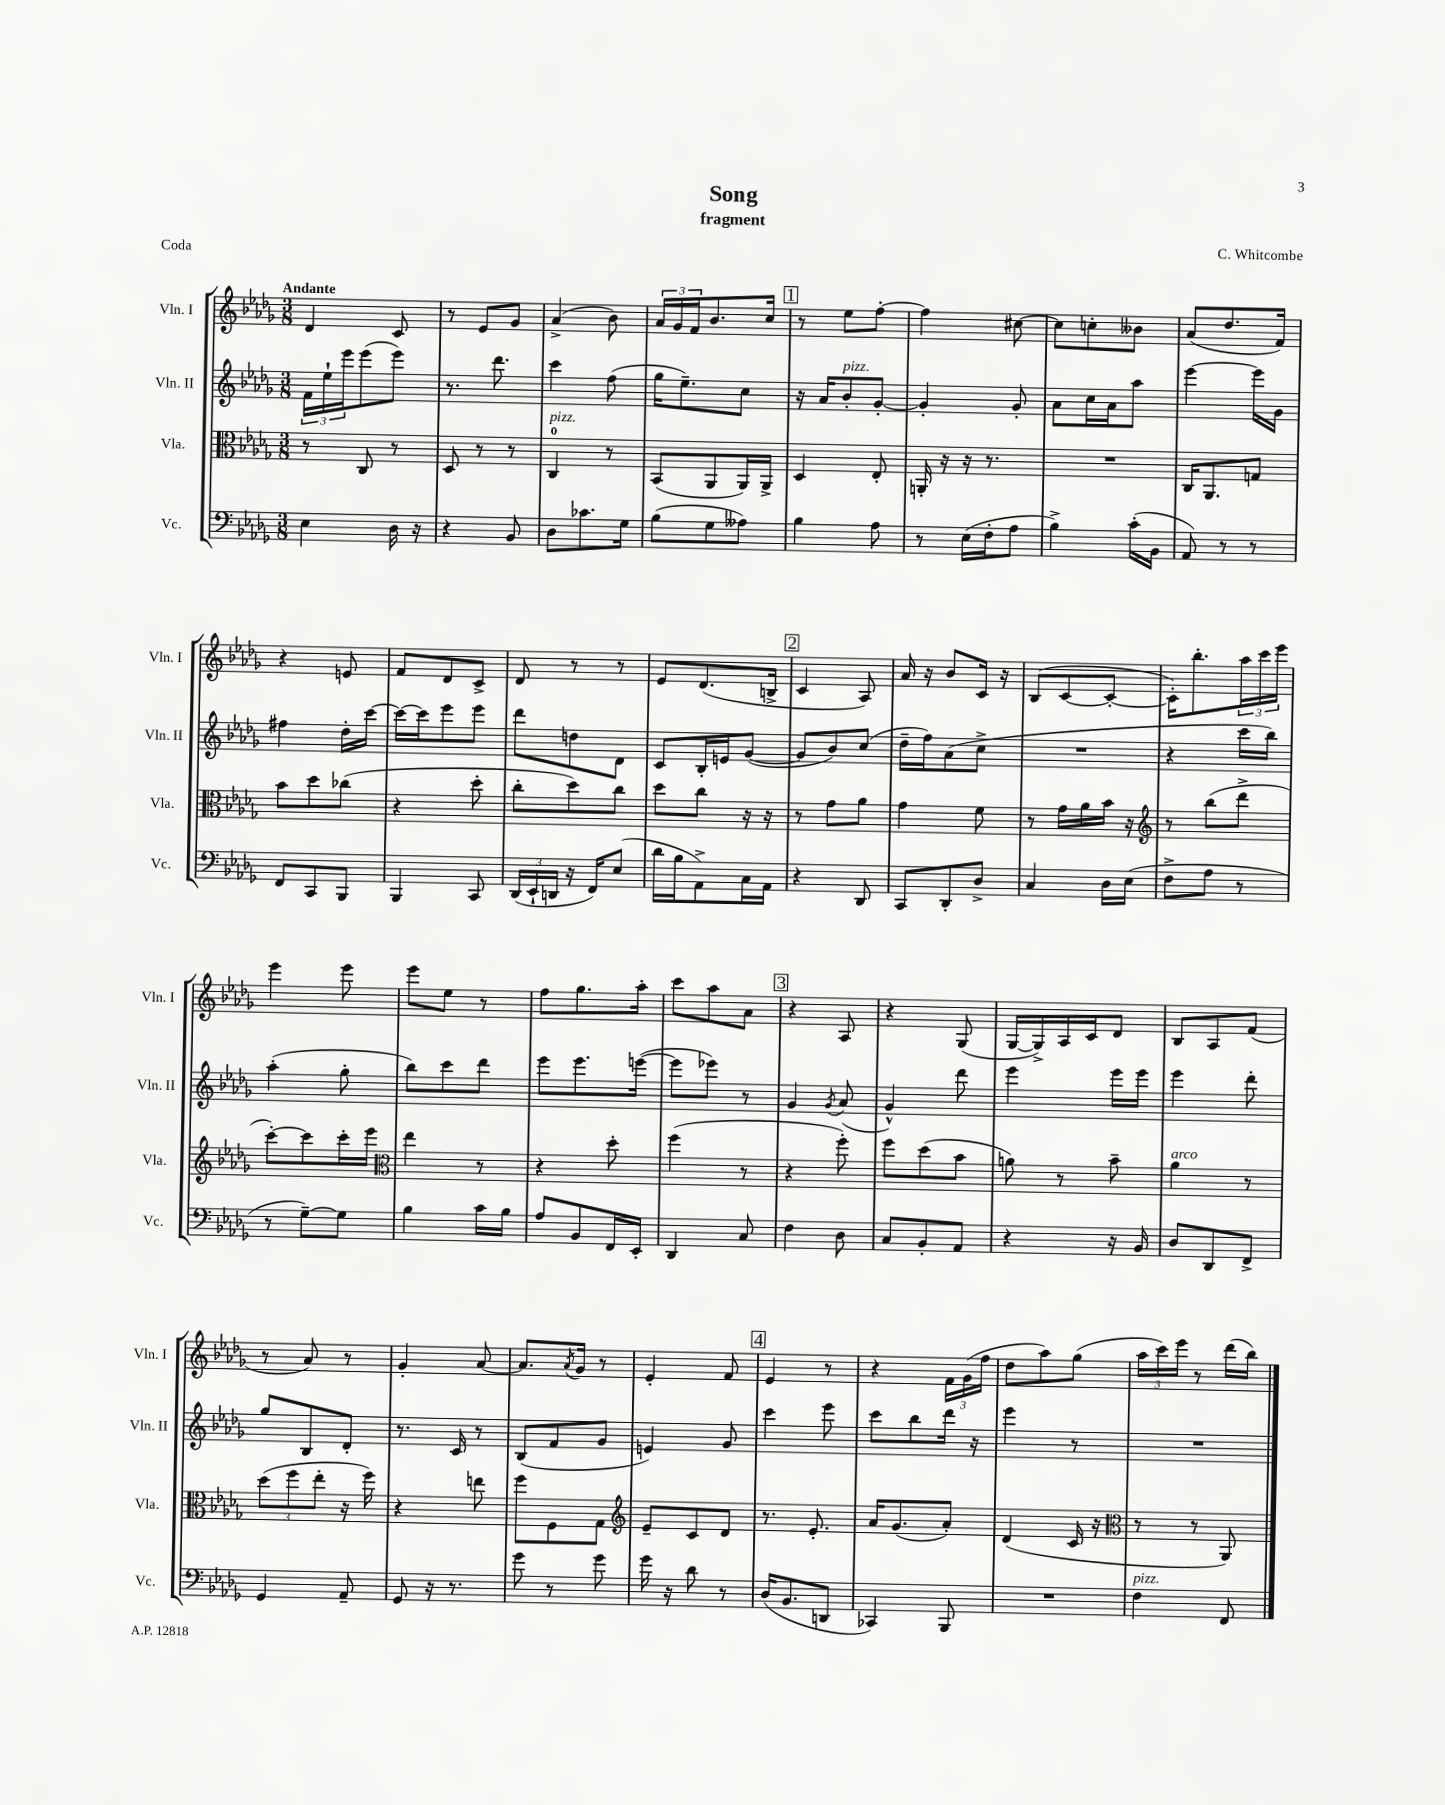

**kern	**kern	**kern	**kern
*staff4	*staff3	*staff2	*staff1
*clefF4	*clefC3	*clefG2	*clefG2
*k[b-e-a-d-g-]	*k[b-e-a-d-g-]	*k[b-e-a-d-g-]	*k[b-e-a-d-g-]
*M3/8	*M3/8	*M3/8	*M3/8
4E-\	8r	24f\LL	4d-/
.	.	24ee-`\	.
.	.	24eee-\J	.
.	8C/	(8eee-\	.
16D-\	8r	8eee-\J)	8c/
16r	.	.	.
=	=	=	=
4r	8D-/	8.r	8r
.	8r	.	8e-/L
.	.	8.ddd-\	.
8BB-/	8r	.	8g-/J
=	=	=	=
8D-\L	4C/	4ccc\	(4a-^/
8.c-\	.	.	.
.	8r	(8ff\	8b-\)
16G-\Jk	.	.	.
=	=	=	=
(8B-\L	(8BB-/L	16gg-\LK	24a-/LL
.	.	.	24g-/
.	.	8.ee-~\)	.
.	.	.	24f/J
8G-\	8AA-/	.	8.b-/
8A--\J)	16AA-/L)	8cc\J	.
.	16AA-^/JJ	.	16cc/Jk
=	=	=	=
4B-\	4D-/	16r	8r
.	.	16a-/LK	.
.	.	8b-'/	8ee-\L
8A-\	8E-'/	[8g-'/J	[8ff'\J
=	=	=	=
8r	16AA'/	4g-'/]	4ff\]
.	16r	.	.
(16E-\LL	16r	.	.
16F'\J	8.r	.	.
8A-\J	.	8g-'/	[8cc#\
=	=	=	=
4B-^\)	4.r	8a-\L	8cc#\]L
.	.	16cc\L	8cc'\
.	.	16a-\J	.
(16c'\LL	.	8aa-\J	8b--\J
16BB-\JJ	.	.	.
=	=	=	=
8AA-/)	16C/LK	[4eee-\	(8a-/L
.	8.AA-/	.	.
8r	.	.	8.dd-/
8r	8G/J	16eee-\]LL	.
.	.	16g-\JJ	16f/Jk)
=	=	=	=
8FF/L	8b-\L	4ff#\	4r
8CC/	8dd-\	.	.
8BBB-/J	(8cc-\J	16dd-'\LL	8e/
.	.	[16ccc\JJ	.
=	=	=	=
4BBB-/	4r	16ccc\_LL	8f/L
.	.	16ccc\]J	.
.	.	8eee-\	8d-/
8CC/	8dd-'\	8eee-\J	8c^/J
=	=	=	=
(24DD-/LL	8cc'\L	8ddd-\L	8d-/
24EE-`/	.	.	.
24DD/JJ	.	.	.
16r	8dd-\)	8dd\	8r
16FF/LK)	.	.	.
(8E-/J	8cc\J	8d-\J	8r
=	=	=	=
16d-\LL	8dd-\L	8c/L	8e-/L
16B-\J	.	.	.
8AA-^\)	8cc\J	16B-'/L	(8.d-/
.	.	16e/J	.
16C\L	16r	([8g-/J	.
16AA-\JJ	16r	.	16B^/Jk
=	=	=	=
4r	8r	8g-/]L	4c/
.	8g-\L	8b-/)	.
8DD-/	8a-\J	(8cc/J	8A-/)
=	=	=	=
8CC/L	4g-\	16dd-~\LL	16a-/
.	.	16ff\J)	16r
8DD-'/	.	(8a-\	8b-/L
8D-^/J	8f\	8cc^\J	16c/Jk
.	.	.	16r
=	=	=	=
4C/	8r	4.r	(8B-/L
.	16g-\LL	.	[8c/
.	16a-\	.	.
16D-\LL	16b-\JJ	.	8c'/_J
(16E-\JJ	16r	.	.
=	=	=	=
*	*clefG2	*	*
8F^\L	8r	4r	16c'\]LK)
.	.	.	8.bb-'\
8A-\J	(8bb-\L	.	.
8r	8ddd-^\J	16ccc\LL	24aa-\L
.	.	.	24ccc\
.	.	16bb-\JJ)	.
.	.	.	24eee-\JJ
=	=	=	=
8r	[8ccc'\L)	(4aa-'\	4eee-\
[8G-~\L)	8ccc\]	.	.
8G-\]J	16ccc'\L	8gg-'\	8eee-\
.	16eee-\JJ	.	.
=	=	=	=
*	*clefC3	*	*
4B-\	4ee-\	8bb-\L)	8eee-\L
.	.	8ccc\	8ee-\J
16c\LL	8r	8ddd-\J	8r
16B-\JJ	.	.	.
=	=	=	=
8A-/L	4r	8eee-\L	8ff\L
8BB-/	.	8.eee-\	8.gg-\
16FF/L	8dd-'\	.	.
16EE-'/JJ	.	([16eee\Jk	16aa-'\Jk
=	=	=	=
4DD-/	(4ff\	8eee\]L	8ccc\L
.	.	8eee-\J)	8aa-\
8C/	8r	8r	8a-\J
=	=	=	=
4F\	4r	4g-/	4r
.	.	8qg-/	.
8D-\	8ff'\)	(8a-/	8A-/
=	=	=	=
8C/L	8ff\L	4g-^^/)	4r
8BB-'/	(8dd-\	.	.
8AA-/J	8b-\J	8ddd-\	(8G-/
=	=	=	=
4r	8a\)	4eee-\	[16G-/LL
.	.	.	16G-^/])
.	8r	.	16A-/
.	.	.	16c/J
16r	8b-~\	16eee-\LL	8d-/J
16BB-/	.	16eee-\JJ	.
=	=	=	=
8D-/L	4a-\	4eee-\	8B-/L
8DD-/	.	.	8A-/
8FF^/J	8r	8ddd-'\	(8f/J
=	=	=	=
4GG-/	(12dd-\L	8gg-/L	8r
.	12ff\	.	.
.	.	8B-/	8a-/)
.	12ee-'\J	.	.
8AA-~/	16r	8d-'/J	8r
.	16ff\)	.	.
=	=	=	=
8GG-/	4r	8.r	4g-'/
16r	.	.	.
8.r	.	16c/	.
.	8ee\	8r	[8a-/
=	=	=	=
8g-\	8ff\L	(8B-/L	8.a-/]L
8r	8F\	8f/	.
.	.	.	8qa-/
.	.	.	16g-/Jk
8g-\	8G-\J	8g-/J	8r
=	=	=	=
*	*clefG2	*	*
16g-\	8e-~/L	4e/)	4e-'/
16r	.	.	.
8d-\	8c/	.	.
8r	8d-/J	8g-/	8f/
=	=	=	=
(16D-/LK	8.r	4ccc\	4e-/
8.BB-/	.	.	.
.	8.e-'/	.	.
8DD/J	.	8eee-\	8r
=	=	=	=
4CC-/)	16a-/LK	8ccc\L	4r
.	(8.g-/	.	.
.	.	8bb-\	.
8BBB-/	8a-'/J)	16ddd-\Jk	24f\LL
.	.	.	(24g-\
.	.	16r	.
.	.	.	24ff\JJ
=	=	=	=
4.r	(4d-/	4eee-\	8dd-\L
.	.	.	8aa-\)
.	16c/	8r	(8gg-\J
.	16r	.	.
=	=	=	=
*	*clefC3	*	*
4F\	8r	4.r	24aa-\LL
.	.	.	24ccc\)
.	.	.	24eee-\JJ
.	8r	.	8r
8FF/	8AA-/)	.	(16ddd-\LL
.	.	.	16bb-\JJ)
==	==	==	==
*-	*-	*-	*-
